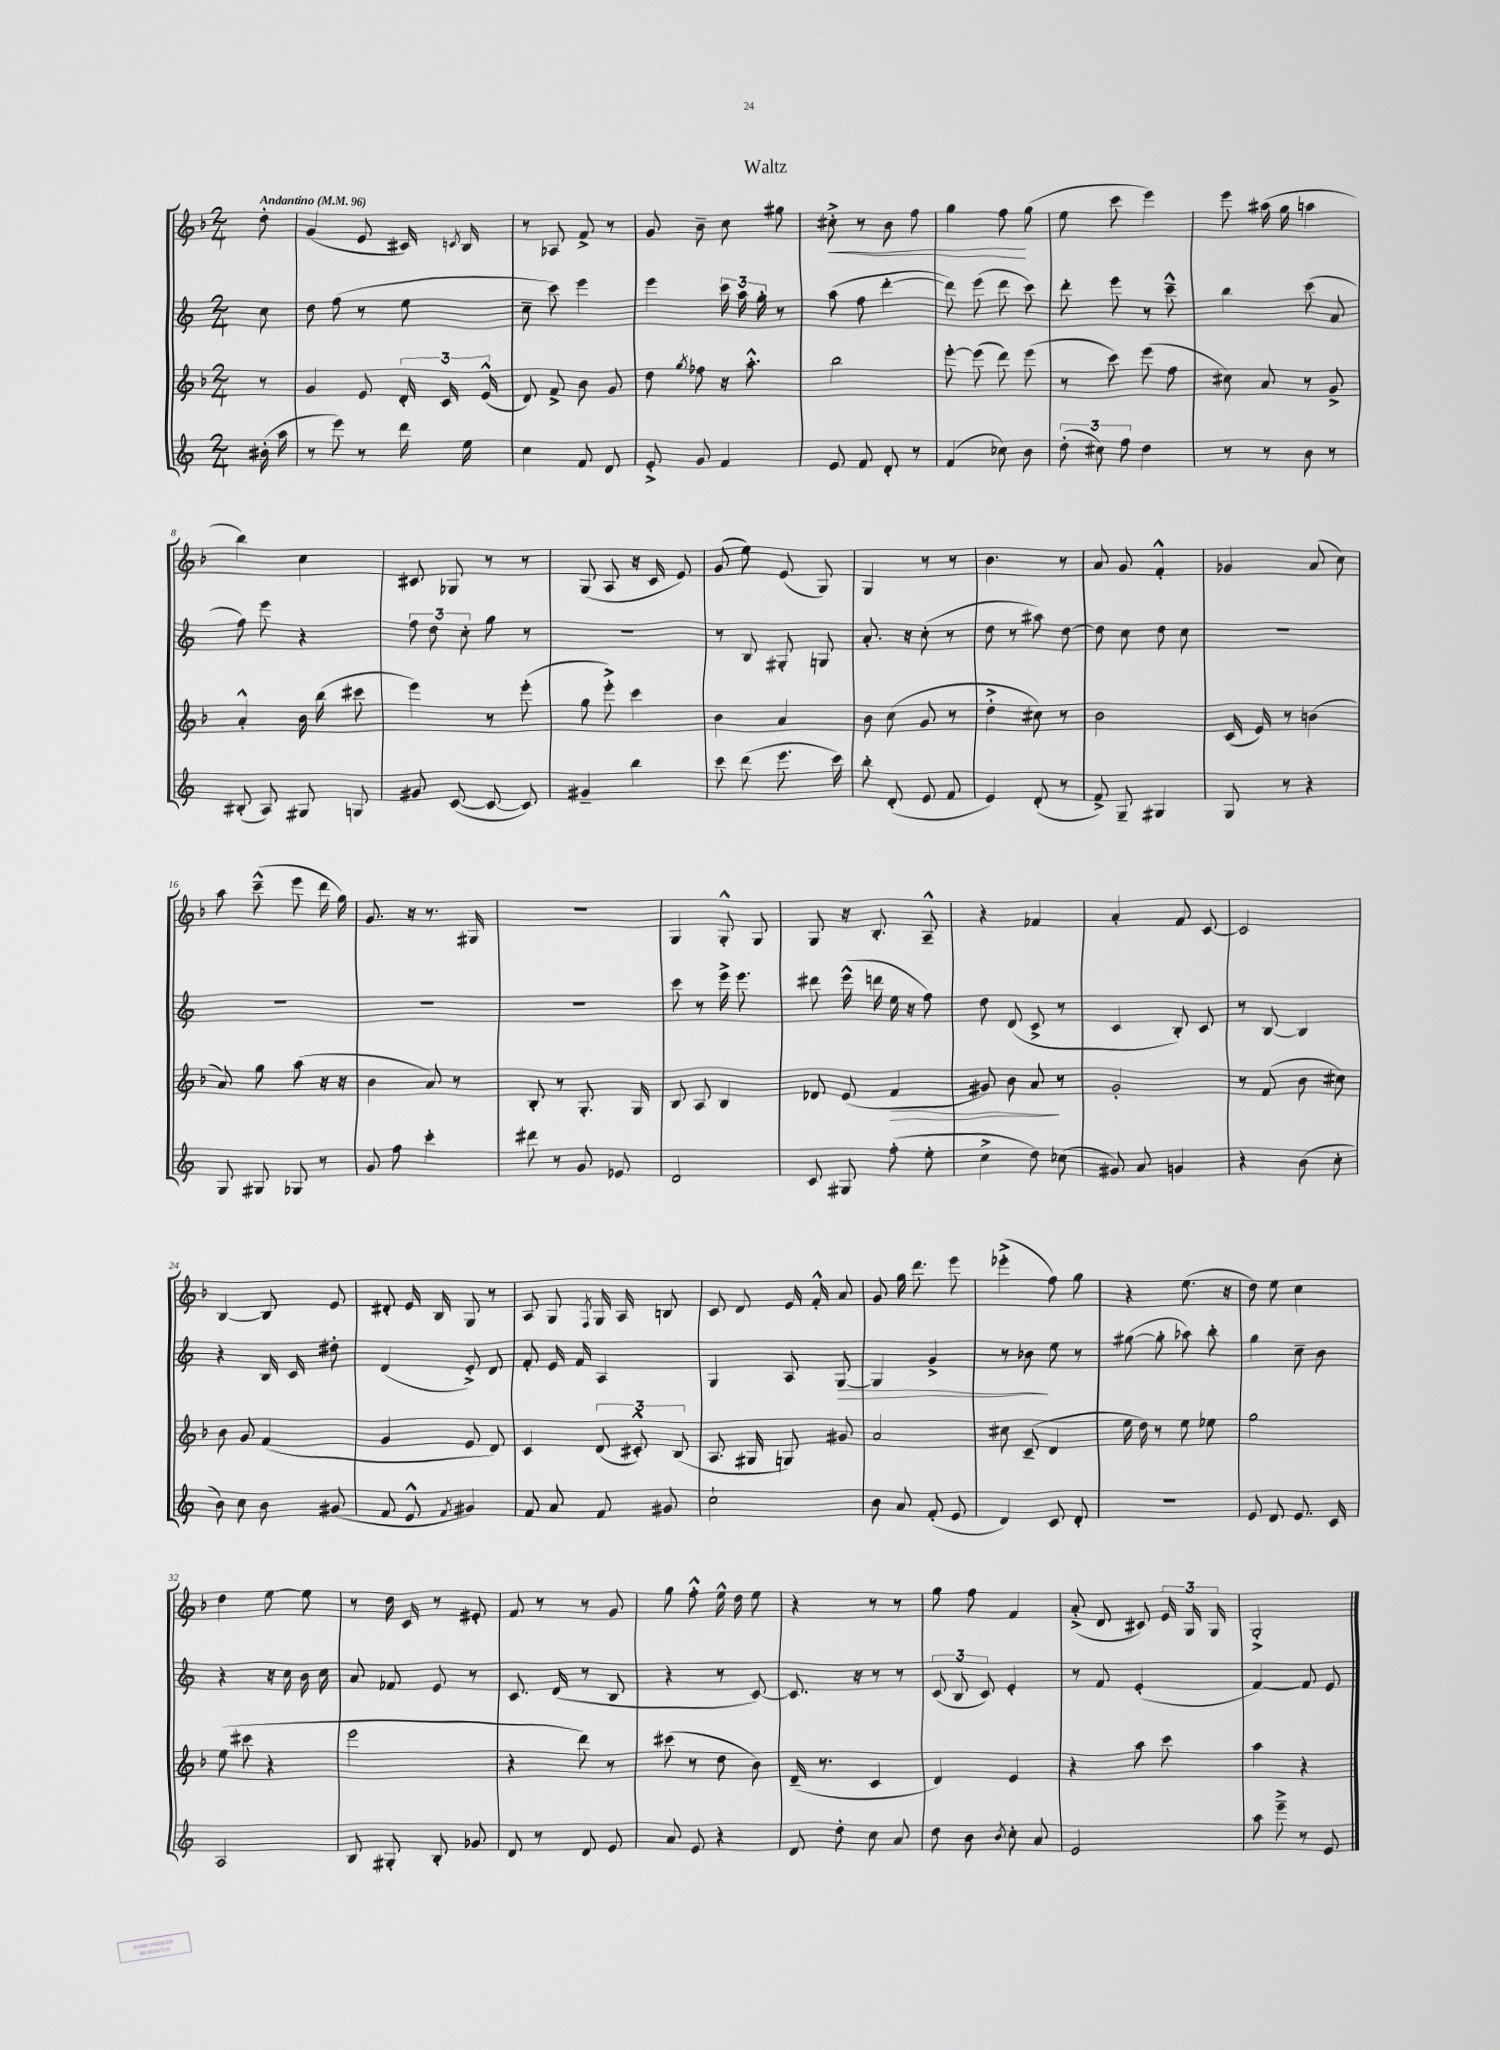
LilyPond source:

\header { title = "Waltz" }
<<
\new StaffGroup <<
\new Staff = "s0" {
    \clef treble \key f \major \numericTimeSignature \time 2/4 \partial 8 \tempo "Andantino" 4 = 96
    \autoBeamOff d''8-. |
    g'4( e'8 cis'16) \acciaccatura { c'8 } bes16 |
    r8 aes8 f'8-> r8 |
    g'8 bes'8-- c''8 gis''8 |
    cis''8-.->\< r8 bes'8 f''8 |
    g''4 f''8\! g''8( |
    e''8 c'''8 e'''4) |
    e'''8 ais''16( g''16 a''4 |
    bes''4) c''4 |
    cis'8 ges8 r8 r8 |
    g8( a8 r16 c'16 e'8) |
    g'8( e''8) e'8( g8) |
    g4 r8 r8 |
    bes'4. r8 |
    a'8 g'8 f'4-.-^ |
    ges'4 a'8( c''8) |
    a''8 c'''8---^( e'''8 d'''16 g''16) |
    g'8. r16 r8. gis16 |
    R2 |
    g4 g8-.-^ g8 |
    g8 r16 bes8.-. a8---^ |
    r4 fes'4 |
    a'4-. f'8 c'8~ |
    c'2 |
    bes4~ bes8 e'8 |
    dis'8-. e'16 bes16 g8 r8 |
    a8 g8 \acciaccatura { f8 } g16 a16 b8 |
    c'8 d'8 e'16 f'16-.-^ a'8 |
    g'8 g''16 d'''8. e'''8 |
    ees'''4-.->( f''8) g''8 |
    r4 e''8.( r16 |
    d''8) e''8 c''4 |
    d''4 e''8~ e''8 |
    r8 d''16 c'16 r8 eis'8-. |
    f'8 r8 r8 g'8 |
    g''8 f''8-.-^ e''16-^ d''16 e''8 |
    r4 r8 r8 |
    g''8 f''8 f'4 |
    a'8-.->( d'8 cis'8) \tuplet 3/2 { e'16 g16 g16 } |
    g2-.-> \bar "|." |
}
\new Staff = "s1" {
    \clef treble \key c \major \numericTimeSignature \time 2/4 \partial 8
    \autoBeamOff c''8 |
    d''8 f''8( r8 e''8 |
    c''8-- c'''8) e'''4 |
    e'''4 \tuplet 3/2 { c'''16 a''16 g''16-. } r8 |
    a''8( f''8 d'''4~-. |
    d'''8) e'''8( d'''8 c'''8) |
    d'''8-. e'''8 r8 c'''8---^ |
    b''4 c'''8( a'8 |
    f''8) e'''8 r4 |
    \tuplet 3/2 { f''8 d''8 c''8-. } g''8 r8 |
    R2 |
    r8 b8 gis8-. g8 |
    a'8.-. r16 c''8-.( r8 |
    d''8 r8 ais''8) d''8~ |
    d''8 c''8 d''8 c''8 |
    R2 |
    R2 |
    R2 |
    R2 |
    c'''8 r8 e'''16-> e'''8. |
    dis'''8 e'''16-^( d'''16 e''16 r16 f''8) |
    d''8 d'8( c'8-> r8 |
    c'4 b8-.) c'8 |
    r8 b8~ b4 |
    r4 b16 c'16 dis''8-. |
    d'4( e'8-.->) d'8 |
    f'8-. e'16 f'16 a4 |
    g4 a8 g8~\> |
    g4 g'4-> |
    r8 bes'8\! e''8 r8 |
    gis''8~( gis''8-. aes''8) b''8-. |
    g''4 c''8-- b'8 |
    r4 r16 c''16 b'16 c''16 |
    a'8 fes'8 e'8 r8 |
    c'8. d'16( r8 b8 |
    r4 r8 c'8~) |
    c'8. r16 r8 r8 |
    \tuplet 3/2 { c'8( b8 c'8) } e'4-. |
    r8 f'8 e'4-.( |
    f'4~) f'8 e'8 \bar "|." |
}
\new Staff = "s2" {
    \clef treble \key f \major \numericTimeSignature \time 2/4 \partial 8
    \autoBeamOff r8 |
    g'4 e'8 \tuplet 3/2 { d'16-. c'16 e'16-^( } |
    d'8) f'8-> bes'8 g'8 |
    d''8 \acciaccatura { g''8 } fes''8 r16 a''8.-.-^ |
    bes''2 |
    e'''8~-. e'''8( d'''8) e'''8( |
    r8 c'''8) e'''8( f''8 |
    cis''8) a'8 r8 g'8-> |
    a'4-.-^ bes'16 bes''16( cis'''8 |
    e'''4) r8 e'''8-.( |
    g''8 e'''8-.->) c'''4 |
    bes'4 a'4 |
    bes'8 c''8( g'8 r8 |
    d''4-.-> cis''8) r8 |
    bes'2 |
    c'16( e'16) r8 b'4( |
    a'8) g''8 a''8( r16 r16 |
    bes'4 a'8) r8 |
    bes8-. r8 g8.-. g16 |
    bes8 a8 bes4 |
    des'8 e'8( f'4\> |
    gis'8) bes'8 a'8\! r8 |
    g'2-. |
    r8 f'8( bes'8 cis''8) |
    bes'8 g'8 f'4( |
    g'4 e'8 d'8) |
    c'4 \tuplet 3/2 { d'8( cis'8-.-^) bes8( } |
    a8. gis16 g8) gis'8 |
    a'2 |
    cis''8 c'8--( d'4 |
    e''16 d''16) r8 e''8 ees''8 |
    g''2 |
    e''8( cis'''8 r4 |
    e'''2 |
    r4 d'''8) r8 |
    cis'''8( r8 d''8 bes'8) |
    d'16--( r8. c'4 |
    d'4) e'4 |
    r4 a''8 c'''8 |
    a''4 r4 \bar "|." |
}
\new Staff = "s3" {
    \clef treble \key c \major \numericTimeSignature \time 2/4 \partial 8
    \autoBeamOff bis'16-.( a''16 |
    r8 e'''8) r8 d'''16 e''16 |
    c''4 f'8 d'8 |
    e'8-.-> g'8 f'4 |
    e'8 f'8 d'8-. r8 |
    f'4( ces''8) b'8 |
    \tuplet 3/2 { d''8-.( cis''8) f''8 } d''4 |
    r8 r8 b'8 r8 |
    bis8-.( a8) gis8 g8 |
    gis'8 c'8~( c'8~ c'8) |
    gis'4-- b''4 |
    c'''8 d'''8( e'''8. c'''16) |
    b''8-. d'8-.( e'8 f'8 |
    e'4) d'8-.( r8 |
    f'8->) g8-- gis4 |
    g8 r8 r4 |
    g8 gis8 ges8 r8 |
    g'8 f''8 c'''4-. |
    dis'''8 r8 g'8 ees'8 |
    d'2 |
    c'8 gis8 f''8-.( e''8-. |
    c''4-> d''8) ces''8( |
    gis'8) a'8 g'4 |
    r4 b'8( c''8-. |
    b'8) c''8 b'8 gis'8( |
    f'8 e'8-^ \acciaccatura { f'8 } gis'4) |
    f'8 a'8 f'8 gis'8 |
    c''2-! |
    b'8 a'8 f'8-.( e'8 |
    d'4) c'8 d'8-. |
    r2 |
    e'8 d'8 e'8. c'16 |
    a2 |
    b8 gis8-. b8-. ges'8 |
    d'8 r8 d'8 e'8 |
    a'8 e'8 r4 |
    d'8 d''8-. c''8 a'8 |
    d''8 b'8 \acciaccatura { b'8 } c''8-. a'8 |
    e'2 |
    a''8 e'''8---> r8 e'8 \bar "|." |
}
>>
>>
